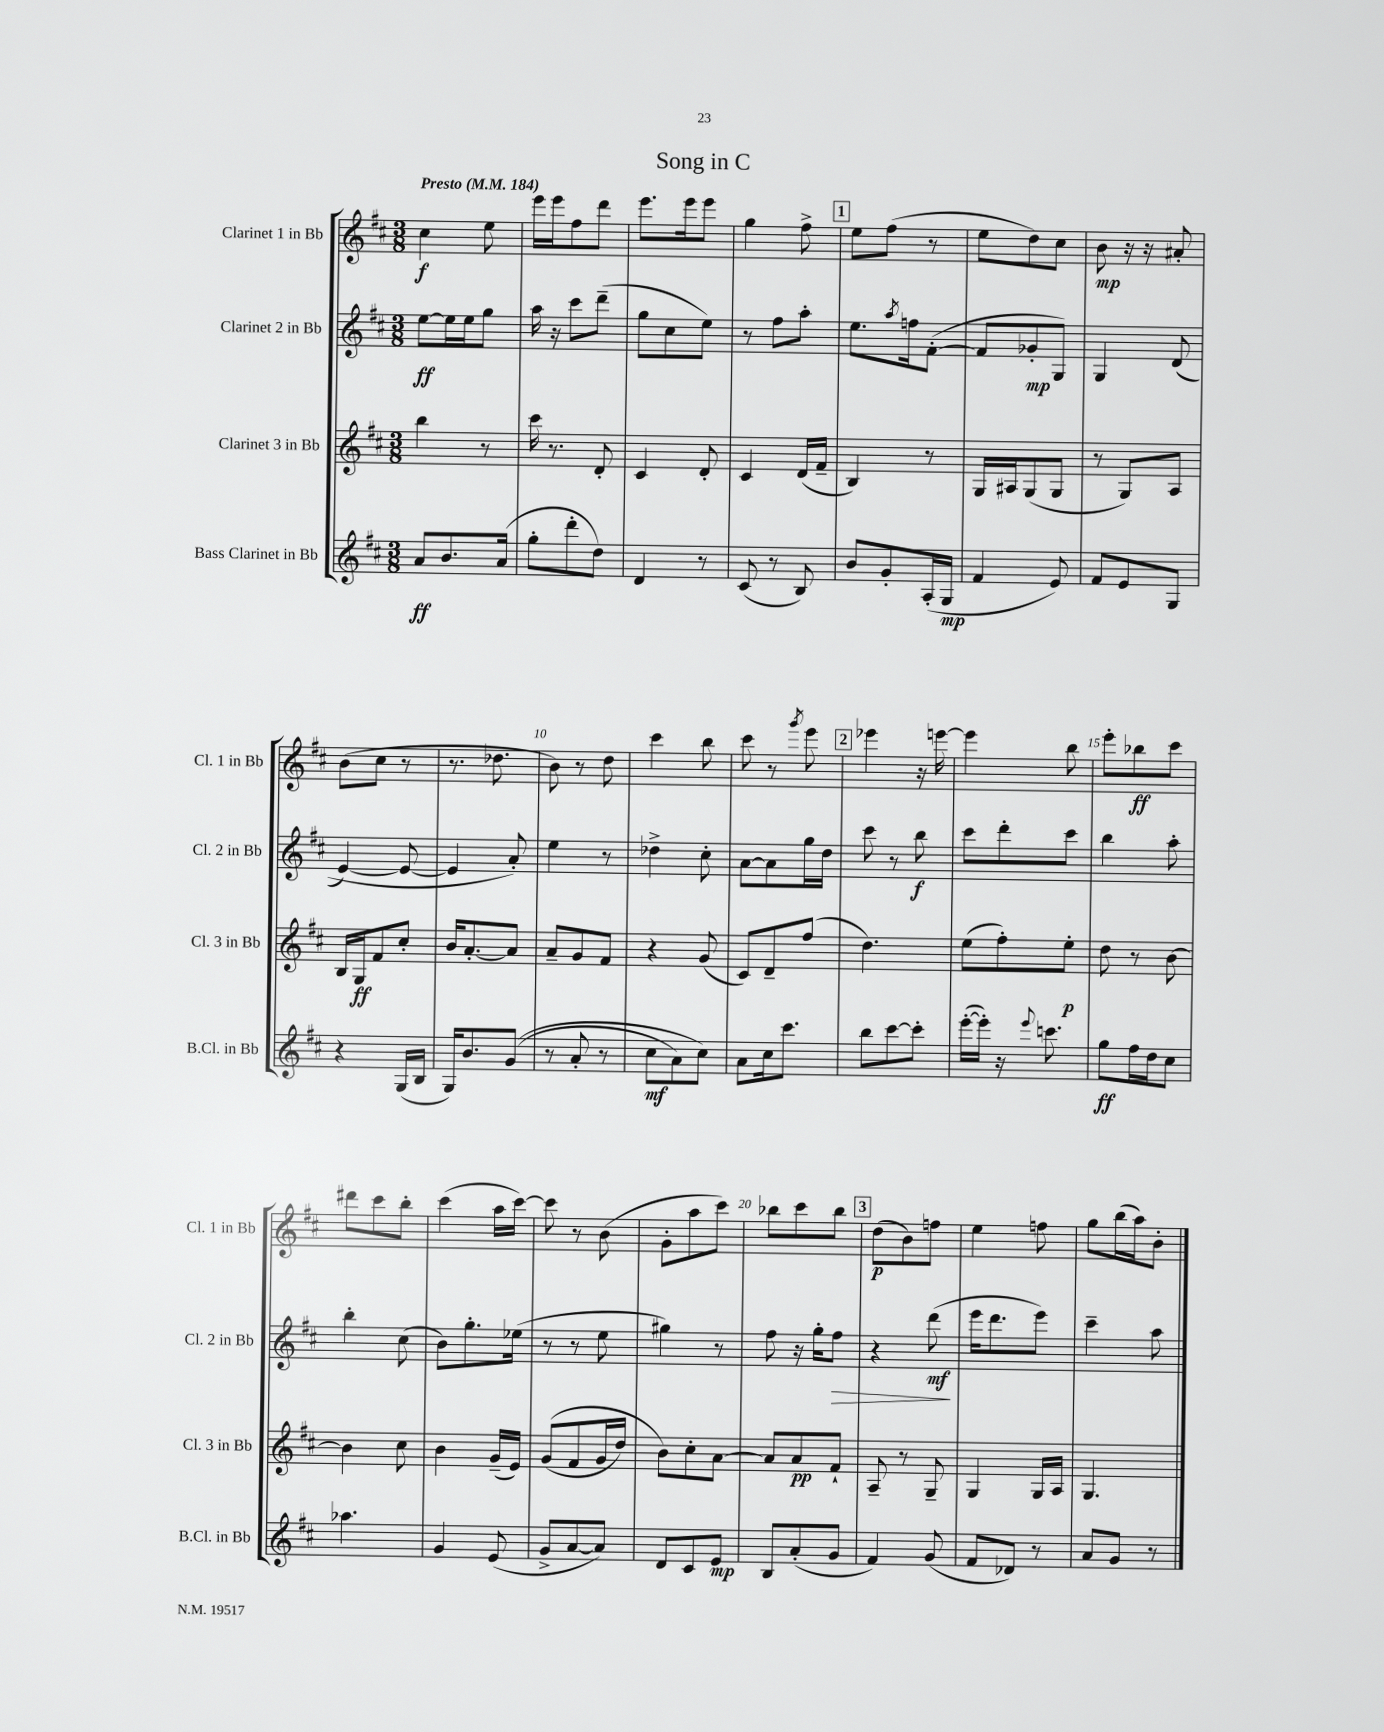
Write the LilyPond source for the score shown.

\header { title = "Song in C" }
<<
\new StaffGroup <<
\new Staff = "s0" \with { instrumentName = "Clarinet 1 in Bb" shortInstrumentName = "Cl. 1 in Bb" } {
    \clef treble \key d \major \numericTimeSignature \time 3/8 \tempo "Presto" 4 = 184
    cis''4\f e''8 |
    e'''16 e'''16 fis''8 d'''8 |
    e'''8. e'''16 e'''8 |
    g''4 fis''8-> |
    \mark \markup { \box "1" } e''8 fis''8( r8 |
    e''8 d''8) cis''8 |
    b'8\mp r16 r16 ais'8-. |
    b'8( cis''8 r8 |
    r8. des''8. |
    b'8) r8 d''8 |
    cis'''4 b''8 |
    cis'''8 r8 \acciaccatura { g'''8 } e'''8 |
    \mark \markup { \box "2" } ees'''4 r16 e'''16~ |
    e'''4 b''8 |
    e'''8-. bes''8\ff cis'''8 |
    dis'''8 cis'''8 b''8-. |
    cis'''4( a''16 cis'''16~) |
    cis'''8 r8 b'8( |
    g'8-. a''8 cis'''8) |
    bes''8 cis'''8 bes''8 |
    \mark \markup { \box "3" } d''8\p( b'8) f''8 |
    e''4 f''8 |
    g''8 b''16( a''16) b'8-. \bar "|." |
}
\new Staff = "s1" \with { instrumentName = "Clarinet 2 in Bb" shortInstrumentName = "Cl. 2 in Bb" } {
    \clef treble \key d \major \numericTimeSignature \time 3/8
    e''8~\ff e''16 e''16 g''8 |
    a''16 r16 cis'''8 d'''8--( |
    g''8 cis''8 e''8) |
    r8 fis''8 a''8-. |
    \mark \markup { \box "1" } e''8. \acciaccatura { a''8 } f''16 fis'8~-.( |
    fis'8 ges'8-.\mp g8) |
    g4 d'8(\( |
    e'4~) e'8~ |
    e'4 a'8-.\) |
    e''4 r8 |
    des''4-> cis''8-. |
    a'8~ a'8 g''16 d''16 |
    \mark \markup { \box "2" } cis'''8 r8 b''8\f |
    cis'''8 d'''8-. cis'''8 |
    b''4 a''8-. |
    b''4-. cis''8( |
    b'8) g''8.-. ees''16( |
    r8 r8 e''8 |
    gis''4) r8 |
    fis''8 r16 g''16-. fis''8\> |
    \mark \markup { \box "3" } r4 d'''8\mf\!( |
    e'''16 d'''8. e'''8) |
    cis'''4-- a''8 \bar "|." |
}
\new Staff = "s2" \with { instrumentName = "Clarinet 3 in Bb" shortInstrumentName = "Cl. 3 in Bb" } {
    \clef treble \key d \major \numericTimeSignature \time 3/8
    b''4 r8 |
    cis'''16 r8. d'8-. |
    cis'4 d'8-. |
    cis'4 d'16( fis'16-- |
    \mark \markup { \box "1" } b4) r8 |
    g16 ais16 g8( g8 |
    r8 g8) a8 |
    b16 g16\ff fis'8 cis''8-. |
    b'16 a'8.~-. a'8 |
    a'8-- g'8 fis'8 |
    r4 g'8( |
    cis'8) d'8-- fis''8( |
    \mark \markup { \box "2" } d''4.) |
    e''8( fis''8-.) e''8-.\p |
    d''8 r8 b'8~ |
    b'4 cis''8 |
    b'4 g'16--( e'16) |
    g'8(\( fis'8 g'16 d''16) |
    b'8\) cis''8-. a'8~ |
    a'8 a'8\pp fis'8-! |
    \mark \markup { \box "3" } a8-- r8 g8-- |
    g4 g16 a16 |
    g4. \bar "|." |
}
\new Staff = "s3" \with { instrumentName = "Bass Clarinet in Bb" shortInstrumentName = "B.Cl. in Bb" } {
    \clef treble \key d \major \numericTimeSignature \time 3/8
    a'8\ff b'8. a'16( |
    g''8-. d'''8-. d''8) |
    d'4 r8 |
    cis'8( r8 b8) |
    \mark \markup { \box "1" } b'8 g'8-. a16-.( g16\mp |
    fis'4 e'8) |
    fis'8 e'8 g8 |
    r4 g16( b16 |
    g16) b'8. g'8(\( |
    r8 a'8-. r8 |
    cis''8\mf a'8) cis''8\) |
    a'8 cis''16 cis'''8. |
    \mark \markup { \box "2" } b''8 cis'''8~ cis'''8-. |
    e'''16~-.( e'''16-.) r16 \appoggiatura { e'''8 } c'''8. |
    g''8\ff fis''16 d''16 cis''8 |
    aes''4. |
    g'4 e'8( |
    g'8-> a'8~ a'8) |
    d'8 cis'8 e'8\mp |
    b8 a'8-.( g'8 |
    \mark \markup { \box "3" } fis'4) g'8( |
    fis'8 des'8) r8 |
    a'8 g'8 r8 \bar "|." |
}
>>
>>
\layout { \context { \Score \override BarNumber.break-visibility = ##(#f #t #t) barNumberVisibility = #(every-nth-bar-number-visible 5) } }
